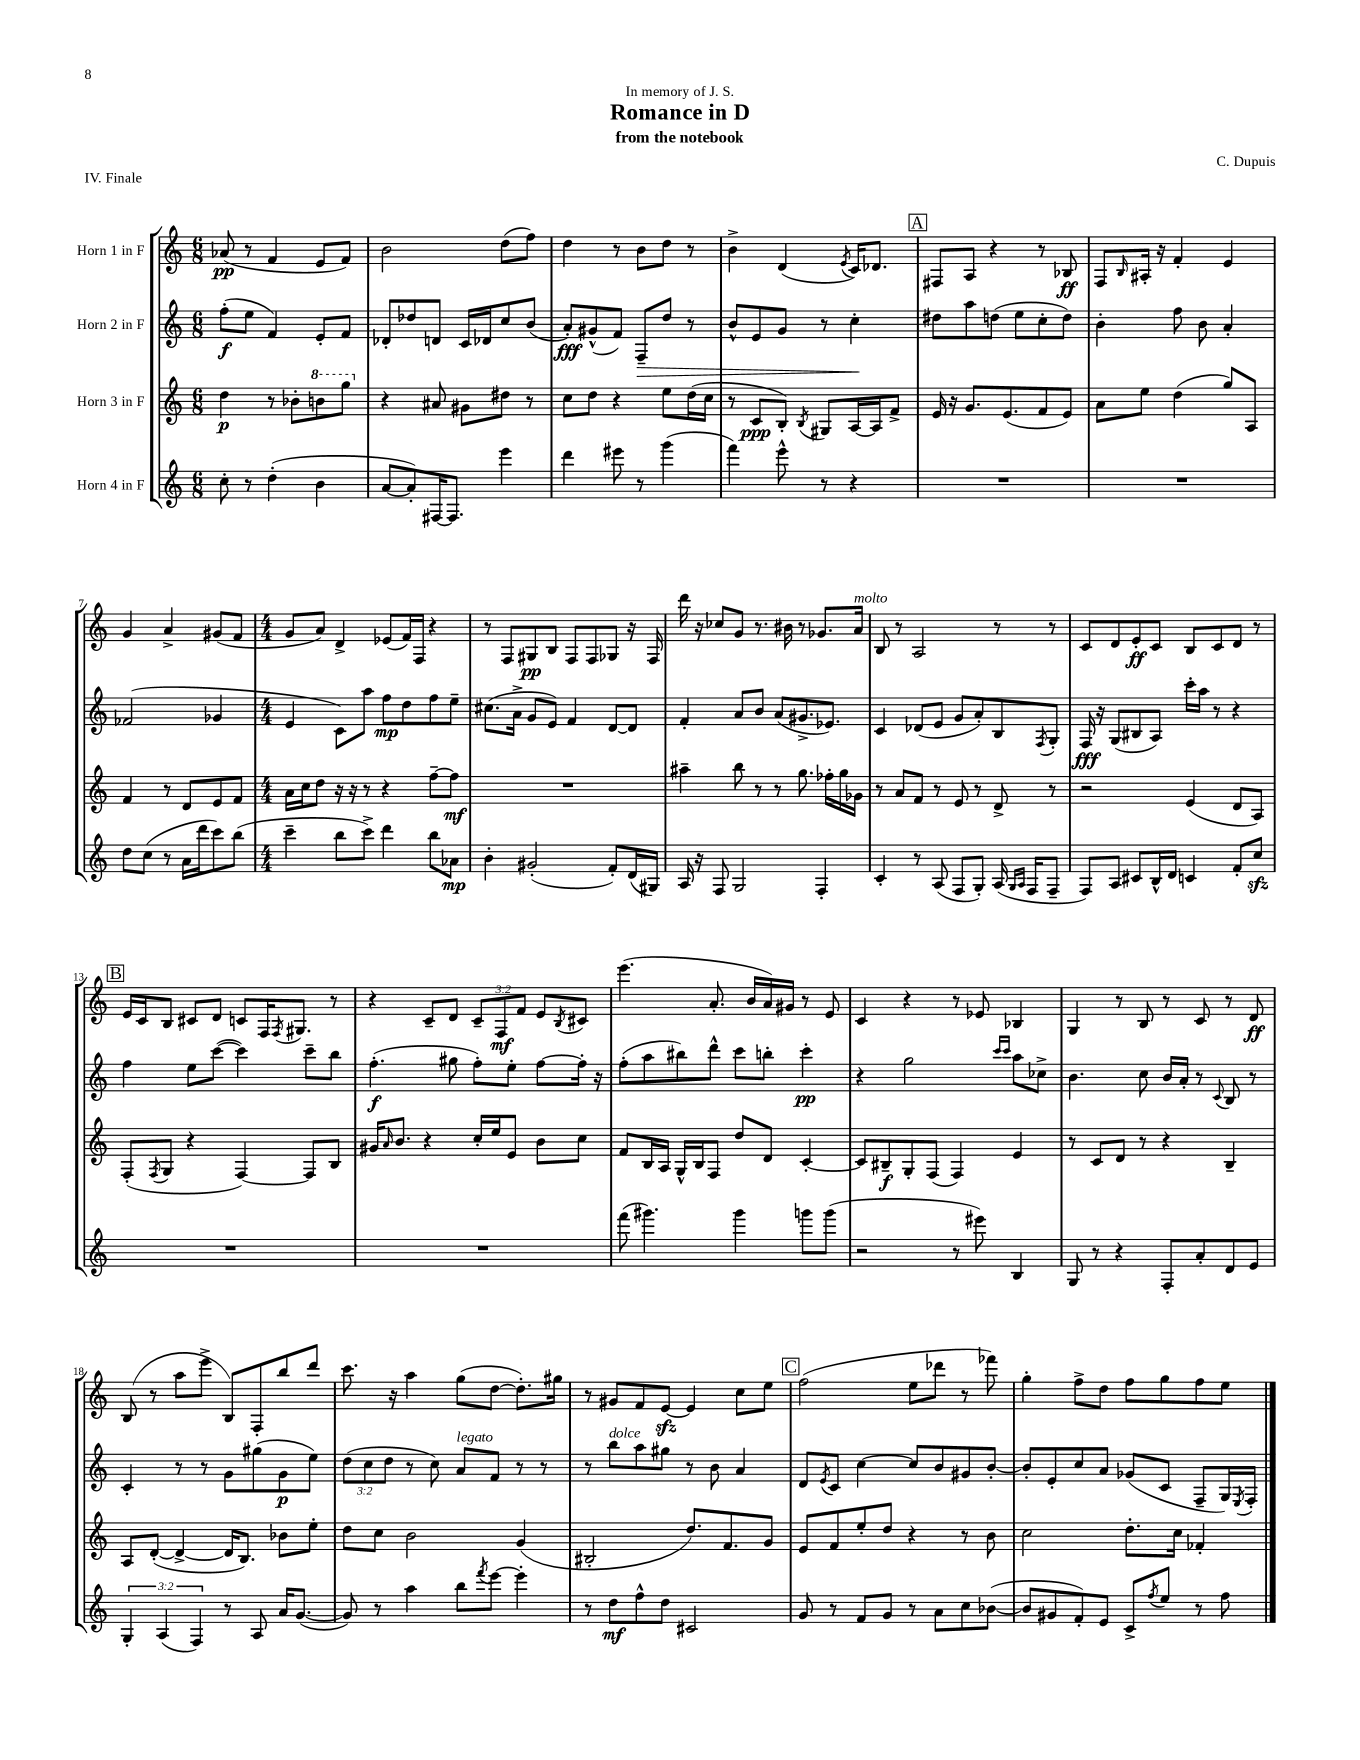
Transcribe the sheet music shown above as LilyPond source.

\header { title = "Romance in D" composer = "C. Dupuis" subtitle = "from the notebook" dedication = "In memory of J. S." piece = "IV. Finale" }
<<
\new StaffGroup <<
\new Staff = "s0" \with { instrumentName = "Horn 1 in F" } {
    \clef treble \key c \major \numericTimeSignature \time 6/8 \override Staff.TupletNumber.text = #tuplet-number::calc-fraction-text
    aes'8\pp( r8 f'4 e'8 f'8) |
    b'2 d''8( f''8) |
    d''4 r8 b'8 d''8 r8 |
    b'4-> d'4( \acciaccatura { e'8 } c'16) des'8. |
    \mark \markup { \box "A" } fis8 a8 r4 r8 bes8\ff |
    f8 \grace { b16 } ais16-. r16 f'4-. e'4 |
    g'4 a'4-> gis'8( f'8 |
    \numericTimeSignature \time 4/4 g'8 a'8) d'4-> ees'8( f'16) f16 r4 |
    r8 f8 gis8\pp b8 f8 f8 ges8 r16 f16 |
    d'''16 r16 ces''8 g'8 r8. bis'16 r8 ges'8. a'16^\markup { \italic "molto" } |
    b8 r8 a2 r8 r8 |
    c'8 d'8 e'8-.\ff c'8 b8 c'8 d'8 r8 |
    \mark \markup { \box "B" } e'16 c'16 b8 cis'8 d'8 c'8 f16 \acciaccatura { f8 } gis8. r8 |
    r4 c'8-- d'8 \tuplet 3/2 { c'8-- f8\mf f'8 } e'8 \acciaccatura { b8 } cis'8 |
    e'''4.( a'8.-. b'16 a'16) gis'16 r8 e'8 |
    c'4 r4 r8 ees'8 bes4 |
    g4 r8 b8 r8 c'8 r8 d'8\ff |
    b8( r8 a''8 e'''8-> b8) f8-. b''8 d'''8 |
    c'''8. r16 a''4 g''8( d''8~ d''8.-.) gis''16 |
    r8 gis'8 f'8 e'8~\sfz e'4 c''8 e''8 |
    \mark \markup { \box "C" } f''2( e''8 des'''8 r8 fes'''8) |
    g''4-. f''8-> d''8 f''8 g''8 f''8 e''8 \bar "|." |
}
\new Staff = "s1" \with { instrumentName = "Horn 2 in F" } {
    \clef treble \key c \major \numericTimeSignature \time 6/8 \override Staff.TupletNumber.text = #tuplet-number::calc-fraction-text
    f''8-.\f( e''8 f'4) e'8-. f'8 |
    des'8-. des''8 d'8 c'16 des'16 c''8 b'8( |
    a'8-.\fff) gis'8-^( f'8) f8--\> d''8 r8 |
    b'8-^ e'8 g'8 r8 c''4-.\! |
    \mark \markup { \box "A" } dis''8 a''8 d''8( e''8 c''8-. d''8) |
    b'4-. f''8 b'8 a'4-. |
    fes'2( ges'4 |
    \numericTimeSignature \time 4/4 e'4 c'8) a''8 f''8\mp d''8 f''8 e''8-- |
    cis''8.( a'16-> g'8 e'8) f'4 d'8~ d'8 |
    f'4-. a'8 b'8 a'8( gis'8.-> ees'8.) |
    c'4 des'8( e'8 g'8 a'8-.) b8 \acciaccatura { f8 } g8-. |
    f16\fff r16 g8( bis8 a8) c'''16-. a''16 r8 r4 |
    \mark \markup { \box "B" } f''4 e''8 c'''8~( c'''4) c'''8-- b''8 |
    f''4.-.\f( gis''8 f''8-.) e''8-. f''8~ f''16-. r16 |
    f''8-.( a''8 bis''8) d'''8-^ c'''8 b''8-. c'''4-.\pp |
    r4 g''2 \grace { c'''16 c'''16 } a''8 ces''8-> |
    b'4. c''8 b'16 a'16-. r8 \appoggiatura { c'8 } b8 r8 |
    c'4-. r8 r8 g'8 gis''8( g'8\p e''8) |
    \tuplet 3/2 { d''8( c''8 d''8 } r8 c''8) a'8^\markup { \italic "legato" } f'8 r8 r8 |
    r8 b''8^\markup { \italic "dolce" } a''8 gis''8 r8 b'8 a'4 |
    \mark \markup { \box "C" } d'8 \acciaccatura { e'8 } c'8 c''4~ c''8 b'8 gis'8 b'8~-. |
    b'8-. e'8-. c''8 a'8 ges'8( c'8 f8-- g16) \acciaccatura { e8 } f16-. \bar "|." |
}
\new Staff = "s2" \with { instrumentName = "Horn 3 in F" } {
    \clef treble \key c \major \numericTimeSignature \time 6/8
    d''4\p r8 bes'8-. \ottava #1 b''!8 g'''8 \ottava #0 |
    r4 ais'8 gis'8 dis''8 r8 |
    c''8 d''8 r4 e''8 d''16( c''16 |
    r8 c'8\ppp b8-.) \acciaccatura { b8 } gis8 a16~ a16 f'8-> |
    \mark \markup { \box "A" } e'16 r16 g'8. e'8.( f'8 e'8) |
    a'8 e''8 d''4( g''8) a8 |
    f'4 r8 d'8 e'8 f'8 |
    \numericTimeSignature \time 4/4 a'16 c''16 d''8 r16 r16 r8 r4 f''8~-- f''8\mf |
    R1 |
    ais''4-- b''8 r8 r8 g''8. fes''16-. g''16 ges'16 |
    r8 a'8 f'8 r8 e'8 r8 d'8-> r8 |
    r2 e'4( d'8 a8) |
    \mark \markup { \box "B" } f8-.( \acciaccatura { f8 } g8 r4 f4~) f8 b8 |
    gis'16 \grace { a'16 } b'8. r4 c''16-. e''16 e'8 b'8 c''8 |
    f'8 b16 a16 g16-^ b16 f8 d''8 d'8 c'4~-. |
    c'8 bis8--\f g8-. f8( f4) e'4 |
    r8 c'8 d'8 r8 r4 b4-- |
    a8 d'8~-.( d'4~-> d'16 b8.) bes'8 e''8-. |
    d''8 c''8 b'2 g'4( |
    bis2-. d''8.) f'8. g'8 |
    \mark \markup { \box "C" } e'8 f'8 e''8-. d''8 r4 r8 b'8 |
    c''2 d''8.-. c''16 fes'4-. \bar "|." |
}
\new Staff = "s3" \with { instrumentName = "Horn 4 in F" } {
    \clef treble \key c \major \numericTimeSignature \time 6/8 \override Staff.TupletNumber.text = #tuplet-number::calc-fraction-text
    c''8-. r8 d''4-.( b'4 |
    a'8~ a'8-.) fis16~ fis8. e'''4 |
    d'''4 eis'''8 r8 g'''4( |
    f'''4) e'''8-^ r8 r4 |
    \mark \markup { \box "A" } R2. |
    R2. |
    d''8 c''8( r8 a'16 d'''16 c'''8) b''8( |
    \numericTimeSignature \time 4/4 c'''4-- b''8 c'''8->) d'''4 b''8 aes'8\mp |
    b'4-. gis'2-.( f'8-.) d'16( gis16) |
    a16 r16 f8 g2 f4-. |
    c'4-. r8 a8( f8 g8-.) a16( \grace { g16 a16 } f16 f8-- |
    f8) a8 cis'8 b16-^ d'16 c'4 f'8-. c''8\sfz |
    \mark \markup { \box "B" } R1 |
    R1 |
    f'''8( gis'''4.) gis'''4 g'''8 g'''8( |
    r2 r8 eis'''8) b4 |
    g8 r8 r4 f8-. a'8-. d'8 e'8 |
    \tuplet 3/2 { g4-. a4( f4) } r8 a8 a'16 g'8.~( |
    g'8) r8 a''4 b''8 \acciaccatura { f'''8 } e'''8~ e'''4-. |
    r8 d''8\mf f''8-^ d''8 cis'2 |
    \mark \markup { \box "C" } g'8 r8 f'8 g'8 r8 a'8 c''8 bes'8~( |
    bes'8 gis'8 f'8-.) e'8 c'8-> \acciaccatura { f''8 } e''8 r8 f''8 \bar "|." |
}
>>
>>
